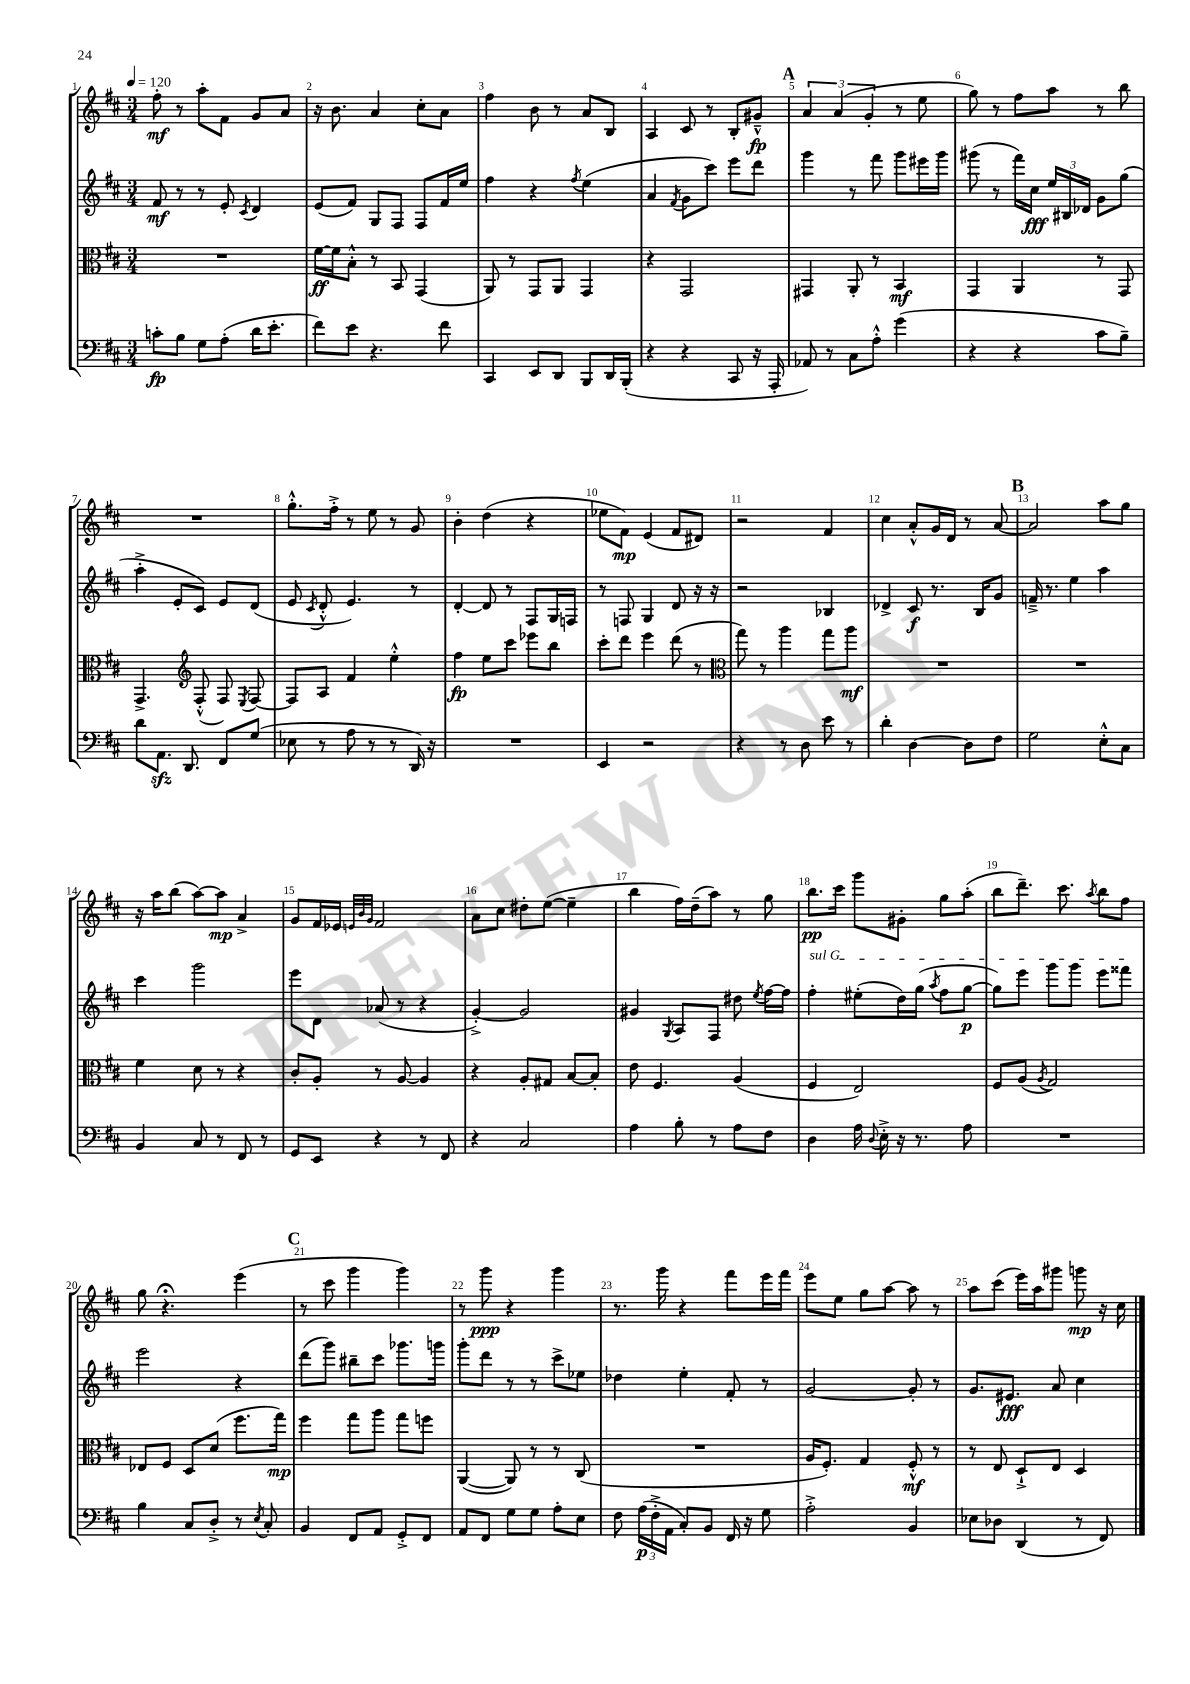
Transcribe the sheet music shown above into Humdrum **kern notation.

**kern	**kern	**kern	**kern
*staff4	*staff3	*staff2	*staff1
*clefF4	*clefC3	*clefG2	*clefG2
*k[f#c#]	*k[f#c#]	*k[f#c#]	*k[f#c#]
*M3/4	*M3/4	*M3/4	*M3/4
*MM120	*MM120	*MM120	*MM120
8c'\L	2.r	8f#/	8ff#'\
8B\J	.	8r	8r
8G\L	.	8r	8aa'\L
(8A'\J	.	8e'/	8f#\J
.	.	8qc#/	.
16d\LK	.	4d/	8g/L
8.e'\J	.	.	.
.	.	.	8a/J
=	=	=	=
8f#\L)	[16f#\LL	(8e/L	16r
.	16f#\]J	.	8.b\
8e\J	8B'^^\J	8f#/J)	.
4.r	8r	8G/L	4a/
.	8BB/	8F#/J	.
.	(4GG/	8F#/L	8cc#'\L
8f#\	.	16f#/L	8a\J
.	.	16ee/JJ	.
=	=	=	=
4CC#/	8AA/)	4ff#\	4ff#\
.	8r	.	.
8EE/L	8GG/L	4r	8b\
8DD/J	8AA/J	.	8r
.	.	8qff#/	.
8BBB/L	4GG/	(4ee\	8a/L
16DD/L	.	.	8B/J
(16BBB'/JJ	.	.	.
=	=	=	=
4r	4r	4a/	4A/
.	.	8qf#/	.
4r	2GG/	8g\L	8c#/
.	.	8ccc#\J)	8r
8CC#/	.	8eee\L	8B'/L
16r	.	8ddd\J	8g#~^^/J
16AAA'/	.	.	.
=	=	=	=
8AA-/)	4GG#/	4ggg\	6a/
8r	.	.	.
.	.	.	(6a/
8C#\L	8AA'/	8r	.
.	.	.	6g'/
8A'^^\J	8r	8fff#\	.
(4g\	4BB/	8ggg\L	8r
.	.	16eee#\L	8ee\
.	.	16ggg\JJ	.
=	=	=	=
4r	4GG/	(8ggg#\	8gg\)
.	.	8r	8r
4r	4AA/	16fff#\LL)	8ff#\L
.	.	16cc#\JJ	.
.	.	24ee/LL	8aa\J
.	.	24B#/	.
.	.	24d-/JJ	.
8c#\L	8r	8g\L	8r
8B~\J)	8GG/	(8gg\J	8bb\
=	=	=	=
8d\L	4.GG^/	4aa'^\	2.r
8.AA\J	.	.	.
.	.	8e'/L	.
8.DD/	.	.	.
*	*clefG2	*	*
.	(8F#'^^/	8c#/J)	.
8FF#/L	8F#/)	8e/L	.
.	8qE/	.	.
(8G/J	[8F#/	(8d/J	.
=	=	=	=
8E-\	8F#/]L	8e/	8.gg'^^\L
.	.	8qc#/	.
8r	8A/J	8d'^^/	.
.	.	.	16ff#'^\Jk
8A\	4f#/	4.e/)	8r
8r	.	.	8ee\
8r	4ee'^^\	.	8r
16DD/)	.	8r	8g/
16r	.	.	.
=	=	=	=
2.r	4ff#\	[4d'/	4b'\
.	8ee\L	8d/]	(4dd\
.	8ccc#\J	8r	.
.	8eee-\L	8F#/L	4r
.	8bb\J	16G/L	.
.	.	16F/JJ	.
=	=	=	=
4EE/	8ccc#'\L	8r	8ee-\L
.	8ddd\J	8F/	8f#\J)
2r	4eee\	4G/	(4e/
.	(8ddd\	8d/	8f#/L
.	8r	16r	8d#/J)
.	.	16r	.
=	=	=	=
*	*clefC3	*	*
4r	8gg\)	2r	2r
.	8r	.	.
8r	4aa\	.	.
8D\	.	.	.
8e\	8gg\L	4B-/	4f#/
8r	8aa\J	.	.
=	=	=	=
4d'\	2.r	4d-^/	4cc#\
[4D\	.	8c#/	8a'^^/L
.	.	8.r	16g/L
.	.	.	16d/JJ
8D\]L	.	.	8r
.	.	16B/LK	.
8F#\J	.	8g/J	[8a/
=	=	=	=
2G\	2.r	16f~^/	2a/]
.	.	8.r	.
.	.	4ee\	.
8E'^^\L	.	4aa\	8aa\L
8C#\J	.	.	8gg\J
=	=	=	=
4BB/	4f#\	4ccc#\	16r
.	.	.	16aa\LK
.	.	.	(8bb\J
8C#/	8d\	2ggg\	[8aa\L)
8r	8r	.	8aa\]J
8FF#/	4r	.	4a^/
8r	.	.	.
=	=	=	=
8GG/L	8c#'/L	8eee\L	8g/L
8EE/J	8A'/J	8d\J	16f#/L
.	.	.	16e-/JJ
.	.	.	32qqe/LLL
.	.	.	32qqb/
.	.	.	32qqg/JJJ
4r	8r	(8a-/	2f#/
.	[8A/	8r	.
8r	4A/]	4r	.
8FF#/	.	.	.
=	=	=	=
4r	4r	[4g'^/)	8a\L
.	.	.	8cc#\J
2C#/	8A'/L	2g/]	8dd#'\L
.	8G#/J	.	([8ee\J
.	[8B/L	.	4ee~\]
.	8B'/]J	.	.
=	=	=	=
4A\	8e\	4g#/	4bb\
.	4.F#/	.	.
.	.	8qG/	.
8B'\	.	8A/L	16ff#\LL)
.	.	.	(16dd~\J
8r	.	8F#/J	8aa\J)
8A\L	(4A/	8dd#\	8r
.	.	8qee/	.
8F#\J	.	[16ff#\LL	8gg\
.	.	16ff#\]JJ	.
=	=	=	=
4D\	4F#/	4ff#'\	8.bb\L
.	.	.	16ccc#\Jk
16A\	2E/)	(8ee#'\L	8ggg\L
8qqD/	.	.	.
16E'^\	.	.	.
16r	.	16dd\L)	8g#'\J
8.r	.	(16gg\JJ	.
.	.	8qaa/	.
.	.	8ff#\L	8gg\L
8A\	.	[8gg\J	(8aa'\J
=	=	=	=
2.r	8F#/L	8gg\]L)	8bb\L
.	(8A/J	8eee\J	8.ddd~\J)
.	8qA/	.	.
.	2G/)	8ggg\L	.
.	.	.	8.ccc#\
.	.	8ggg\J	.
.	.	.	8qaa/
.	.	8eee\L	8bb\L
.	.	8fff##\J	8ff#\J
=	=	=	=
4B\	8E-/L	2eee\	8gg\
.	8F#/J	.	4.r;
8C#/L	8D/L	.	.
8D'^/J	(8d/J	.	.
8r	8.ff#\L	4r	(4eee\
8qE/	.	.	.
8C#'/	.	.	.
.	16gg\Jk)	.	.
=	=	=	=
4BB/	4ff#\	(8ddd\L	8r
.	.	8ggg\J)	8ccc#\
8FF#/L	8gg\L	8bb#~\L	4ggg\
8AA/J	8aa\J	8ccc#\J	.
8GG'^/L	8gg\L	8.ggg-\L	4ggg\)
8FF#/J	8ff\J	.	.
.	.	16ggg\Jk	.
=	=	=	=
8AA/L	([4AA/	8ggg'\L	8r
8FF#/J	.	8ddd\J	8ggg\
8G\L	8AA/])	8r	4r
8G\J	8r	8r	.
8A'\L	8r	8ccc#^\L	4ggg\
8E\J	(8C#/	8ee-\J	.
=	=	=	=
8F#\	2.r	4dd-\	8.r
(24A\LL	.	.	.
24F#'^\	.	.	.
.	.	.	16ggg\
24AA\JJ	.	.	.
8C#'/L)	.	4ee'\	4r
8BB/J	.	.	.
16FF#/	.	8f#'/	8fff#\L
16r	.	.	.
8G\	.	8r	16eee\L
.	.	.	16fff#\JJ
=	=	=	=
2A'^\	16A/LK	[2g/	8eee\L
.	8.F#'/J)	.	.
.	.	.	8ee\J
.	4G/	.	8gg\L
.	.	.	[8aa\J
4BB/	8F#'^^/	8g'/]	8aa\]
.	8r	8r	8r
=	=	=	=
8E-\L	8r	8.g/L	8aa\L
8D-\J	8E/	.	(8ccc#\J
.	.	8.e#/J	.
(4DD/	8D`^/L	.	16eee\LL)
.	.	.	16aa\J
.	8E/J	8a/	8ggg#\J
8r	4D/	4cc#\	8ggg\
8FF#/)	.	.	16r
.	.	.	16cc#\
==	==	==	==
*-	*-	*-	*-
